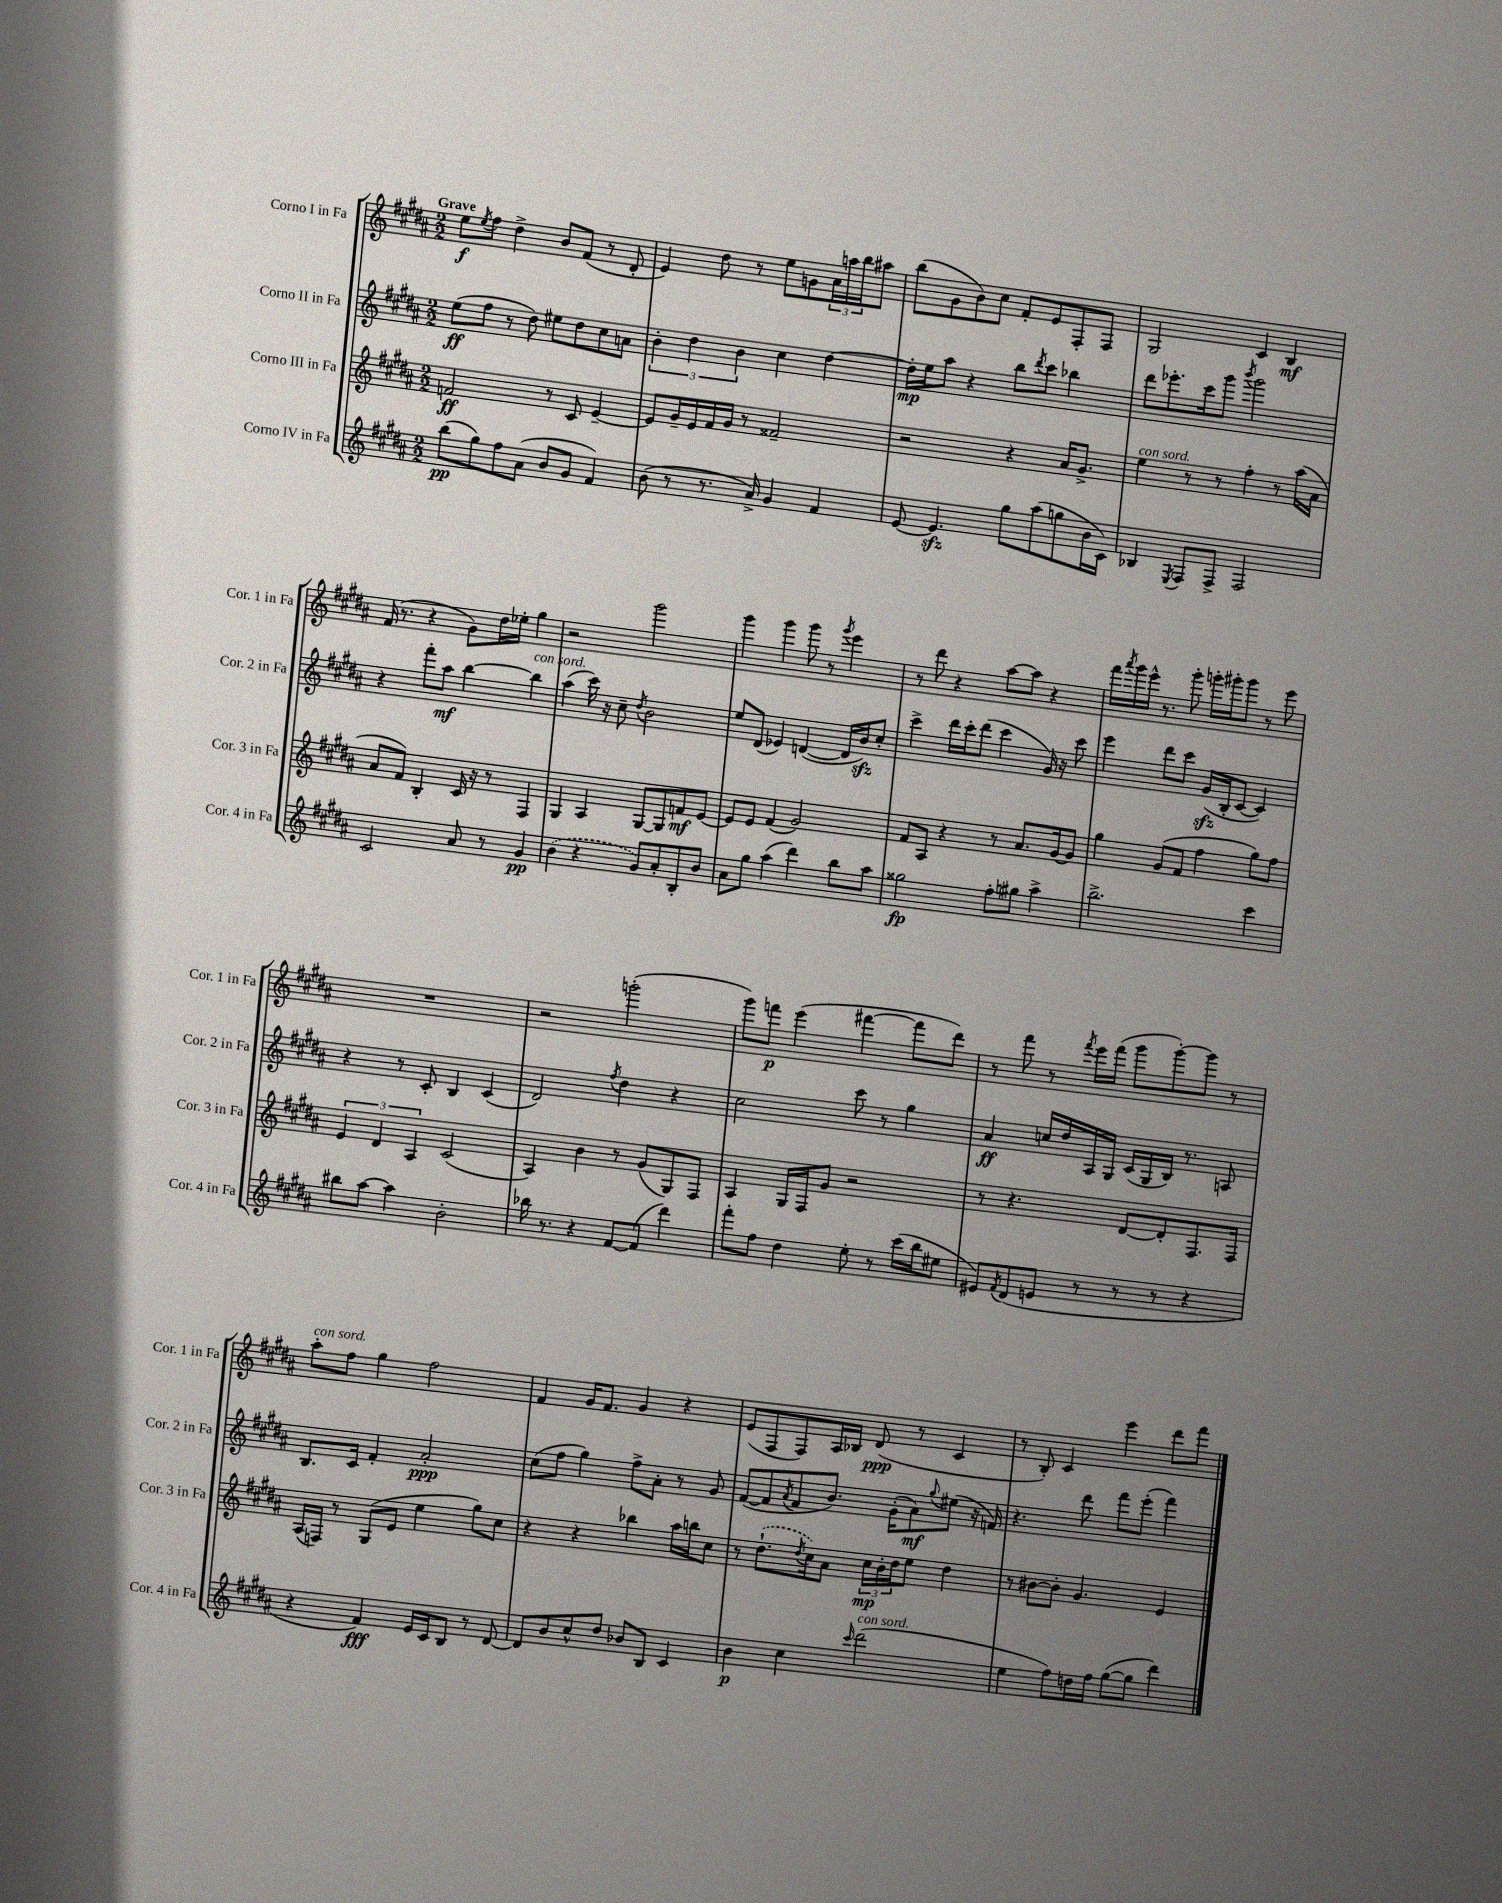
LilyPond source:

<<
\new StaffGroup <<
\new Staff = "s0" \with { instrumentName = "Corno I in Fa" shortInstrumentName = "Cor. 1 in Fa" } {
    \clef treble \key b \major \numericTimeSignature \time 2/2 \tempo "Grave"
    e''8\f \acciaccatura { e''8 } fis''8 dis''4-> b'8 fis'8( r8 dis'8-. |
    e'4) dis''8 r8 e''8 g'8 \tuplet 3/2 { ais'16 a''16 b''16 } ais''8 |
    b''8( gis'8 b'8) cis''8 fis'8-. e'8 fis8-. fis8 |
    gis2 cis'4 b4\mf |
    fis'16( r8. r4 gis'8) dis''16 ees''16-. gis''4 |
    r2 gis'''2 |
    gis'''4 gis'''4 gis'''8 r8 \acciaccatura { gis'''8 } e'''4 |
    r8 dis'''8 r4 ais''8~ ais''8 r4 |
    fis'''16 \acciaccatura { ais'''8 } gis'''16 e'''16-^ r8. gis'''8-. g'''16-. gis'''16-. gis'''8 r8 e'''8 |
    R1 |
    r2 g'''2-.( |
    gis'''8) f'''8\p e'''4( fis'''4~ fis'''8 dis'''8) |
    r8 fis'''8 r8 \acciaccatura { fis'''8 } e'''16 fis'''16( gis'''8 gis'''8~-.) gis'''8 r8 |
    ais''8-.^\markup { \italic "con sord." } fis''8 gis''4 fis''2 |
    fis'4 gis'16 fis'8. gis'4 r4 |
    e'8( fis8 fis8) ais16 bes16 dis'8\ppp( r8 cis'4 |
    r8 b8-.) cis'4 e'''4 dis'''8 fis'''8 \bar "|." |
}
\new Staff = "s1" \with { instrumentName = "Corno II in Fa" shortInstrumentName = "Cor. 2 in Fa" } {
    \clef treble \key b \major \numericTimeSignature \time 2/2
    e''8\ff( fis''8 r8 dis''8) eis''8 dis''8 cis''8 a'8 |
    \tuplet 3/2 { b'4-. dis''4 b'4 } cis''4 dis''4~ |
    dis''16-.\mp e''16 ais''8 r4 b''8 \acciaccatura { dis'''8 } cis'''8 bes''4 |
    dis'''8 ees'''8.-. cis'''16 gis'''8 \acciaccatura { b'''8 } gis'''2 |
    r4 fis'''8-. ais''8\mf b''4~ b''4^\markup { \italic "con sord." } |
    ais''4( cis'''16) r16 cis''8-- \acciaccatura { dis''8 } b'2 |
    e''8 dis'8( ees'4) d'4~( d'16 b'16\sfz) cis''8-. |
    cis'''4-> dis'''16 cis'''16-. dis'''8( cis'''4 gis'16) r16 cis'''8 |
    e'''4 dis'''8 cis'''8 gis'16\sfz( b16-. cis'8~ cis'4) |
    r4 r8 cis'8-. b4 cis'4( |
    dis'2) \acciaccatura { fis''8 } dis''4 r4 |
    cis''2 cis'''8 r8 gis''4 |
    ais'4\ff c''16 dis''16 ais16 gis16 cis'16( gis16 b16) r8. a8 |
    b8. cis'16 fis'4-. ais'2-.\ppp |
    cis''8( fis''8 gis''4) fis''8-> ais'8-. r8 gis'8 |
    fis'8~( fis'8 \acciaccatura { ais'8 } fis'8 b'8.) gis'16-.( ais'8\mf) \appoggiatura { gis''8 } eis''8( r16 f'16) |
    r4. dis'''8 fis'''8 e'''8-.( fis'''4) \bar "|." |
}
\new Staff = "s2" \with { instrumentName = "Corno III in Fa" shortInstrumentName = "Cor. 3 in Fa" } {
    \clef treble \key b \major \numericTimeSignature \time 2/2
    f'2\ff r8 cis'8 e'4~-- |
    e'8 gis'16-- e'16 fis'16 gis'16 r8 fisis'2-- |
    r2 r4 ais'16 gis'8.-> |
    e''4^\markup { \italic "con sord." } r8 r8 fis''4-. r8 ais''16( ais'16 |
    ais'8 fis'8) b4-. cis'16 r16 r8 fis4 |
    gis4 ais4 gis8~ gis8 f'8\mf e'8~ |
    e'8 e'8 fis'4( gis'2) |
    fis'8 ais8 r4 r8 ais'8. gis'16~ gis'8 |
    gis''4 gis'8( fis'8 fis''4 gis''8) fis''8 |
    \tuplet 3/2 { e'4 dis'4 ais4 } cis'2( |
    ais4) b'4 r8 gis'8( gis8) fis8 |
    ais4 gis16 fis16 gis'8 r2 |
    r8 r4. dis'8~ dis'8-. fis8. fis16 |
    ais16( f16) r8 gis8( e'8 e''4 gis''8) cis''8 |
    r4 r4 bes''4 ais''16 b''16 cis''8 |
    r8 \once \slurDashed dis''8.-!( \acciaccatura { dis''8 } cis''16) ais'8 \tuplet 3/2 { cis''16\mp b'16-. dis''16 } e''8 dis''4 |
    r8 bis'8~ bis'8-. gis'4. e'4 \bar "|." |
}
\new Staff = "s3" \with { instrumentName = "Corno IV in Fa" shortInstrumentName = "Cor. 4 in Fa" } {
    \clef treble \key b \major \numericTimeSignature \time 2/2
    b''8\pp( gis''8) fis''8 ais'8( b'8 gis'8 fis'4) |
    b'8( r8 r8. ais'16->) gis'4 fis'4 |
    e'8~ e'4.\sfz gis''8 ais''8( g''8 b'16 cis'16) |
    bes4 \acciaccatura { e8 } fis8 fis8-> fis2 |
    cis'2 ais'8 r8 gis'4\pp |
    \once \slurDashed b'4( r4 gis'8) ais'8-. b8-. b'8 |
    ais'8 gis''8 ais''4( dis'''4) b''8 ais''8 |
    gisis''2\fp fis''8-. gis''8 ais''4-> |
    b''2.-> cis'''4 |
    bis''8 ais''8~ ais''4 b'2-. |
    bes''16 r8. r4 fis'8~ fis'8( dis'''4) |
    fis'''8-. fis''8 dis''4 e''8-. r8 cis'''16( b''16 eis''8 |
    eis'8) \acciaccatura { fis'8 } dis'8( e'8 r8 r8 r8 r4 |
    r4 fis'4\fff) e'16 cis'16 b8 r8 dis'8~ |
    dis'8 b'8 cis''8-^ dis''8 bes'8 b8 cis'4 |
    b'4\p cis''4 \grace { cis'''16 } dis'''2^\markup { \italic "con sord." }( |
    e''4 fis''8) d''16 fis''16 gis''8~( gis''8 dis'''4) \bar "|." |
}
>>
>>
\layout { \context { \Score \remove "Bar_number_engraver" } }
